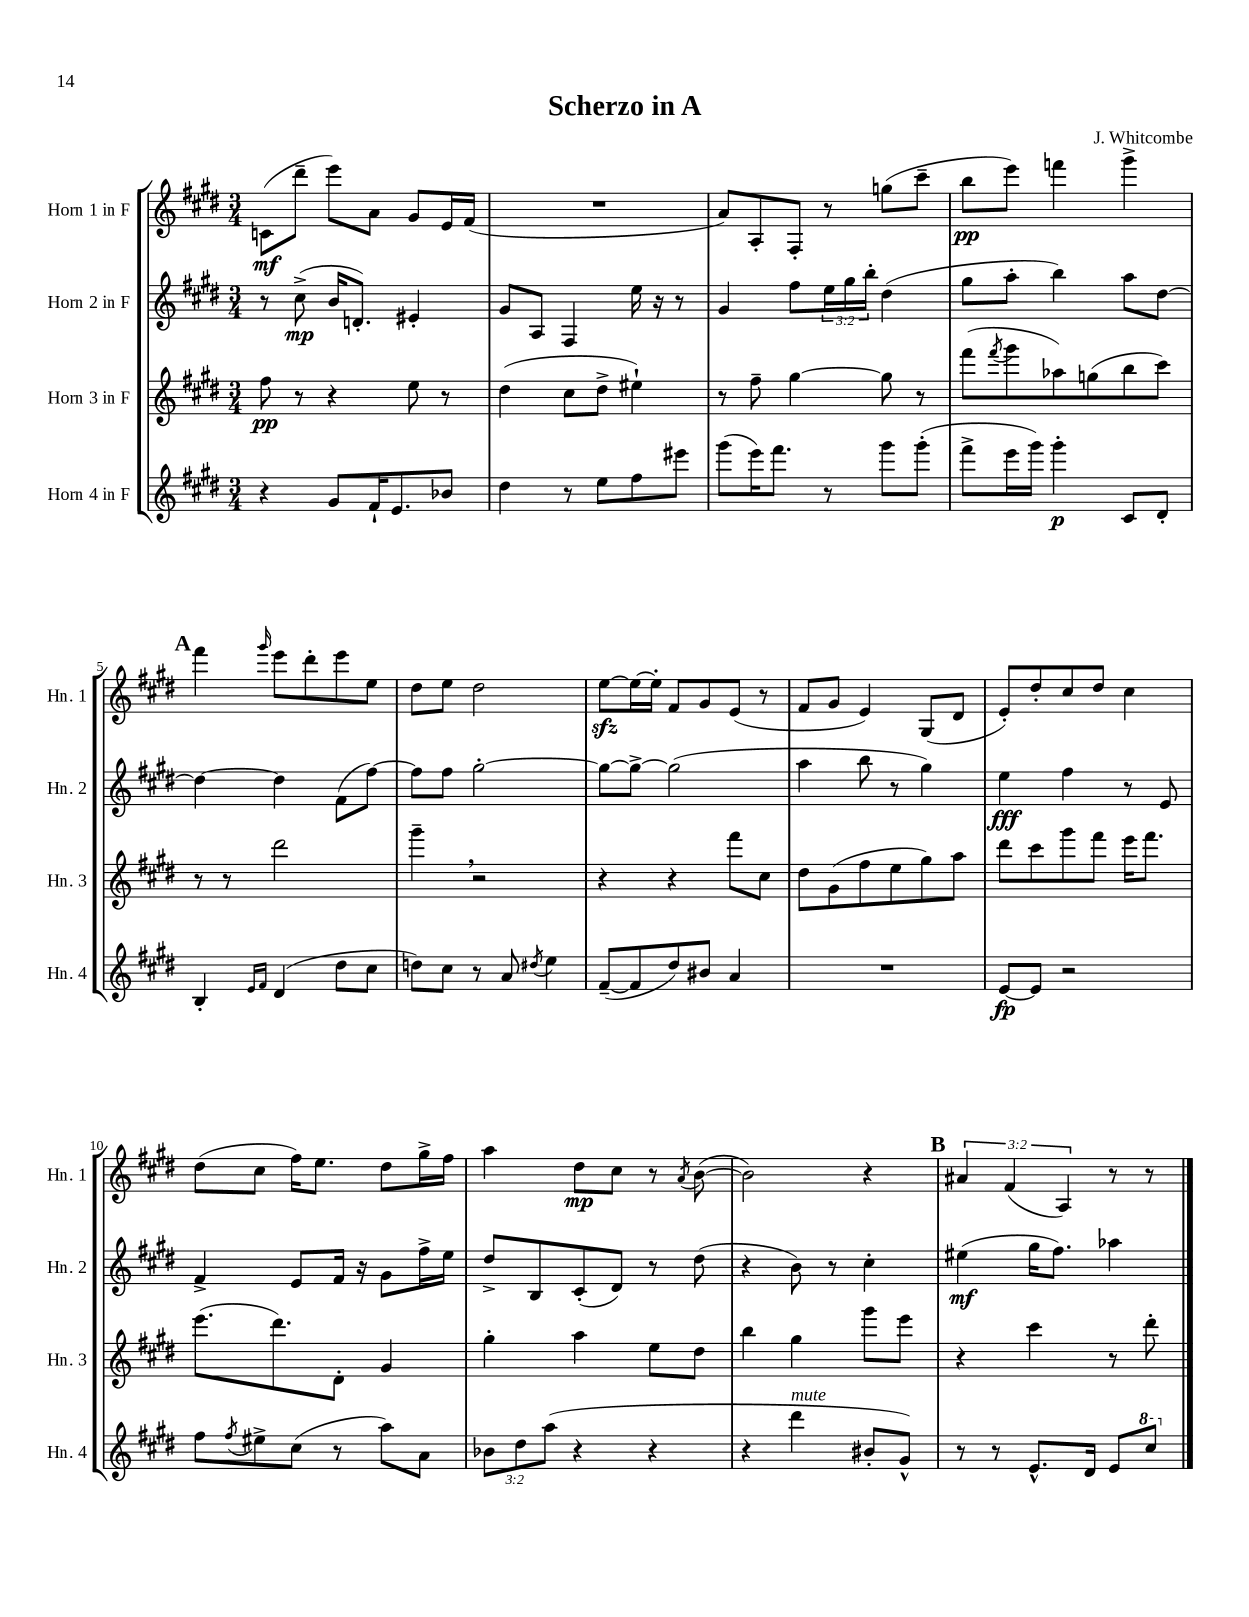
\header { title = "Scherzo in A" composer = "J. Whitcombe" }
<<
\new StaffGroup <<
\new Staff = "s0" \with { instrumentName = "Horn 1 in F" shortInstrumentName = "Hn. 1" } {
    \clef treble \key e \major \numericTimeSignature \time 3/4 \override Staff.TupletNumber.text = #tuplet-number::calc-fraction-text
    c'8\mf( dis'''8-- e'''8) a'8 gis'8 e'16 fis'16( |
    R2. |
    a'8) a8-. fis8-. r8 g''8( cis'''8-- |
    b''8\pp e'''8) f'''4 gis'''4-> |
    \mark \markup { \bold "A" } fis'''4 \grace { gis'''16 } e'''8 dis'''8-. e'''8 e''8 |
    dis''8 e''8 dis''2 |
    e''8~\sfz e''16~ e''16-. fis'8 gis'8 e'8( r8 |
    fis'8 gis'8 e'4) gis8( dis'8 |
    e'8-.) dis''8-. cis''8 dis''8 cis''4 |
    dis''8( cis''8 fis''16) e''8. dis''8 gis''16-> fis''16 |
    a''4 dis''8\mp cis''8 r8 \acciaccatura { a'8 } b'8~( |
    b'2) r4 |
    \mark \markup { \bold "B" } \tuplet 3/2 { ais'4 fis'4( a4) } r8 r8 \bar "|." |
}
\new Staff = "s1" \with { instrumentName = "Horn 2 in F" shortInstrumentName = "Hn. 2" } {
    \clef treble \key e \major \numericTimeSignature \time 3/4 \override Staff.TupletNumber.text = #tuplet-number::calc-fraction-text
    r8 cis''8->\mp( b'16 d'8.-.) eis'4-. |
    gis'8 a8 fis4 e''16 r16 r8 |
    gis'4 fis''8 \tuplet 3/2 { e''16 gis''16 b''16-. } dis''4( |
    gis''8 a''8-. b''4) a''8 dis''8~ |
    \mark \markup { \bold "A" } dis''4~ dis''4 fis'8( fis''8~) |
    fis''8 fis''8 gis''2~-. |
    gis''8~ gis''8~-> gis''2( |
    a''4 b''8 r8 gis''4) |
    e''4\fff fis''4 r8 e'8 |
    fis'4-> e'8 fis'16 r16 gis'8 fis''16-> e''16 |
    dis''8-> b8 cis'8-.( dis'8) r8 dis''8( |
    r4 b'8) r8 cis''4-. |
    \mark \markup { \bold "B" } eis''4\mf( gis''16 fis''8.) aes''4 \bar "|." |
}
\new Staff = "s2" \with { instrumentName = "Horn 3 in F" shortInstrumentName = "Hn. 3" } {
    \clef treble \key e \major \numericTimeSignature \time 3/4
    fis''8\pp r8 r4 e''8 r8 |
    dis''4( cis''8 dis''8-> eis''4-!) |
    r8 fis''8-- gis''4~ gis''8 r8 |
    fis'''8( \acciaccatura { fis'''8 } gis'''8 aes''8) g''8( b''8 cis'''8) |
    \mark \markup { \bold "A" } r8 r8 dis'''2 |
    gis'''4-- \breathe r2 |
    r4 r4 fis'''8 cis''8 |
    dis''8 gis'8( fis''8 e''8 gis''8) a''8 |
    dis'''8 cis'''8 gis'''8 fis'''8 e'''16 fis'''8. |
    e'''8.( dis'''8.) dis'8-. gis'4 |
    gis''4-. a''4 e''8 dis''8 |
    b''4 gis''4 gis'''8 e'''8 |
    \mark \markup { \bold "B" } r4 cis'''4 r8 dis'''8-. \bar "|." |
}
\new Staff = "s3" \with { instrumentName = "Horn 4 in F" shortInstrumentName = "Hn. 4" } {
    \clef treble \key e \major \numericTimeSignature \time 3/4 \override Staff.TupletNumber.text = #tuplet-number::calc-fraction-text
    r4 gis'8 fis'16-! e'8. bes'8 |
    dis''4 r8 e''8 fis''8 eis'''8 |
    gis'''8( e'''16) fis'''8. r8 gis'''8 gis'''8-.( |
    fis'''8-> e'''16 gis'''16) gis'''4-.\p cis'8 dis'8-. |
    \mark \markup { \bold "A" } b4-. \grace { e'16 fis'16 } dis'4( dis''8 cis''8 |
    d''8) cis''8 r8 a'8 \acciaccatura { dis''8 } e''4 |
    fis'8~--( fis'8 dis''8) bis'8 a'4 |
    R2. |
    e'8~\fp e'8 r2 |
    fis''8 \acciaccatura { fis''8 } eis''8-> cis''8( r8 a''8) a'8 |
    \tuplet 3/2 { bes'8 dis''8 a''8( } r4 r4 |
    r4 dis'''4^\markup { \italic "mute" } bis'8-. gis'8-^) |
    \mark \markup { \bold "B" } r8 r8 e'8.-^ dis'16 e'8 \ottava #1 cis'''8 \ottava #0 \bar "|." |
}
>>
>>
